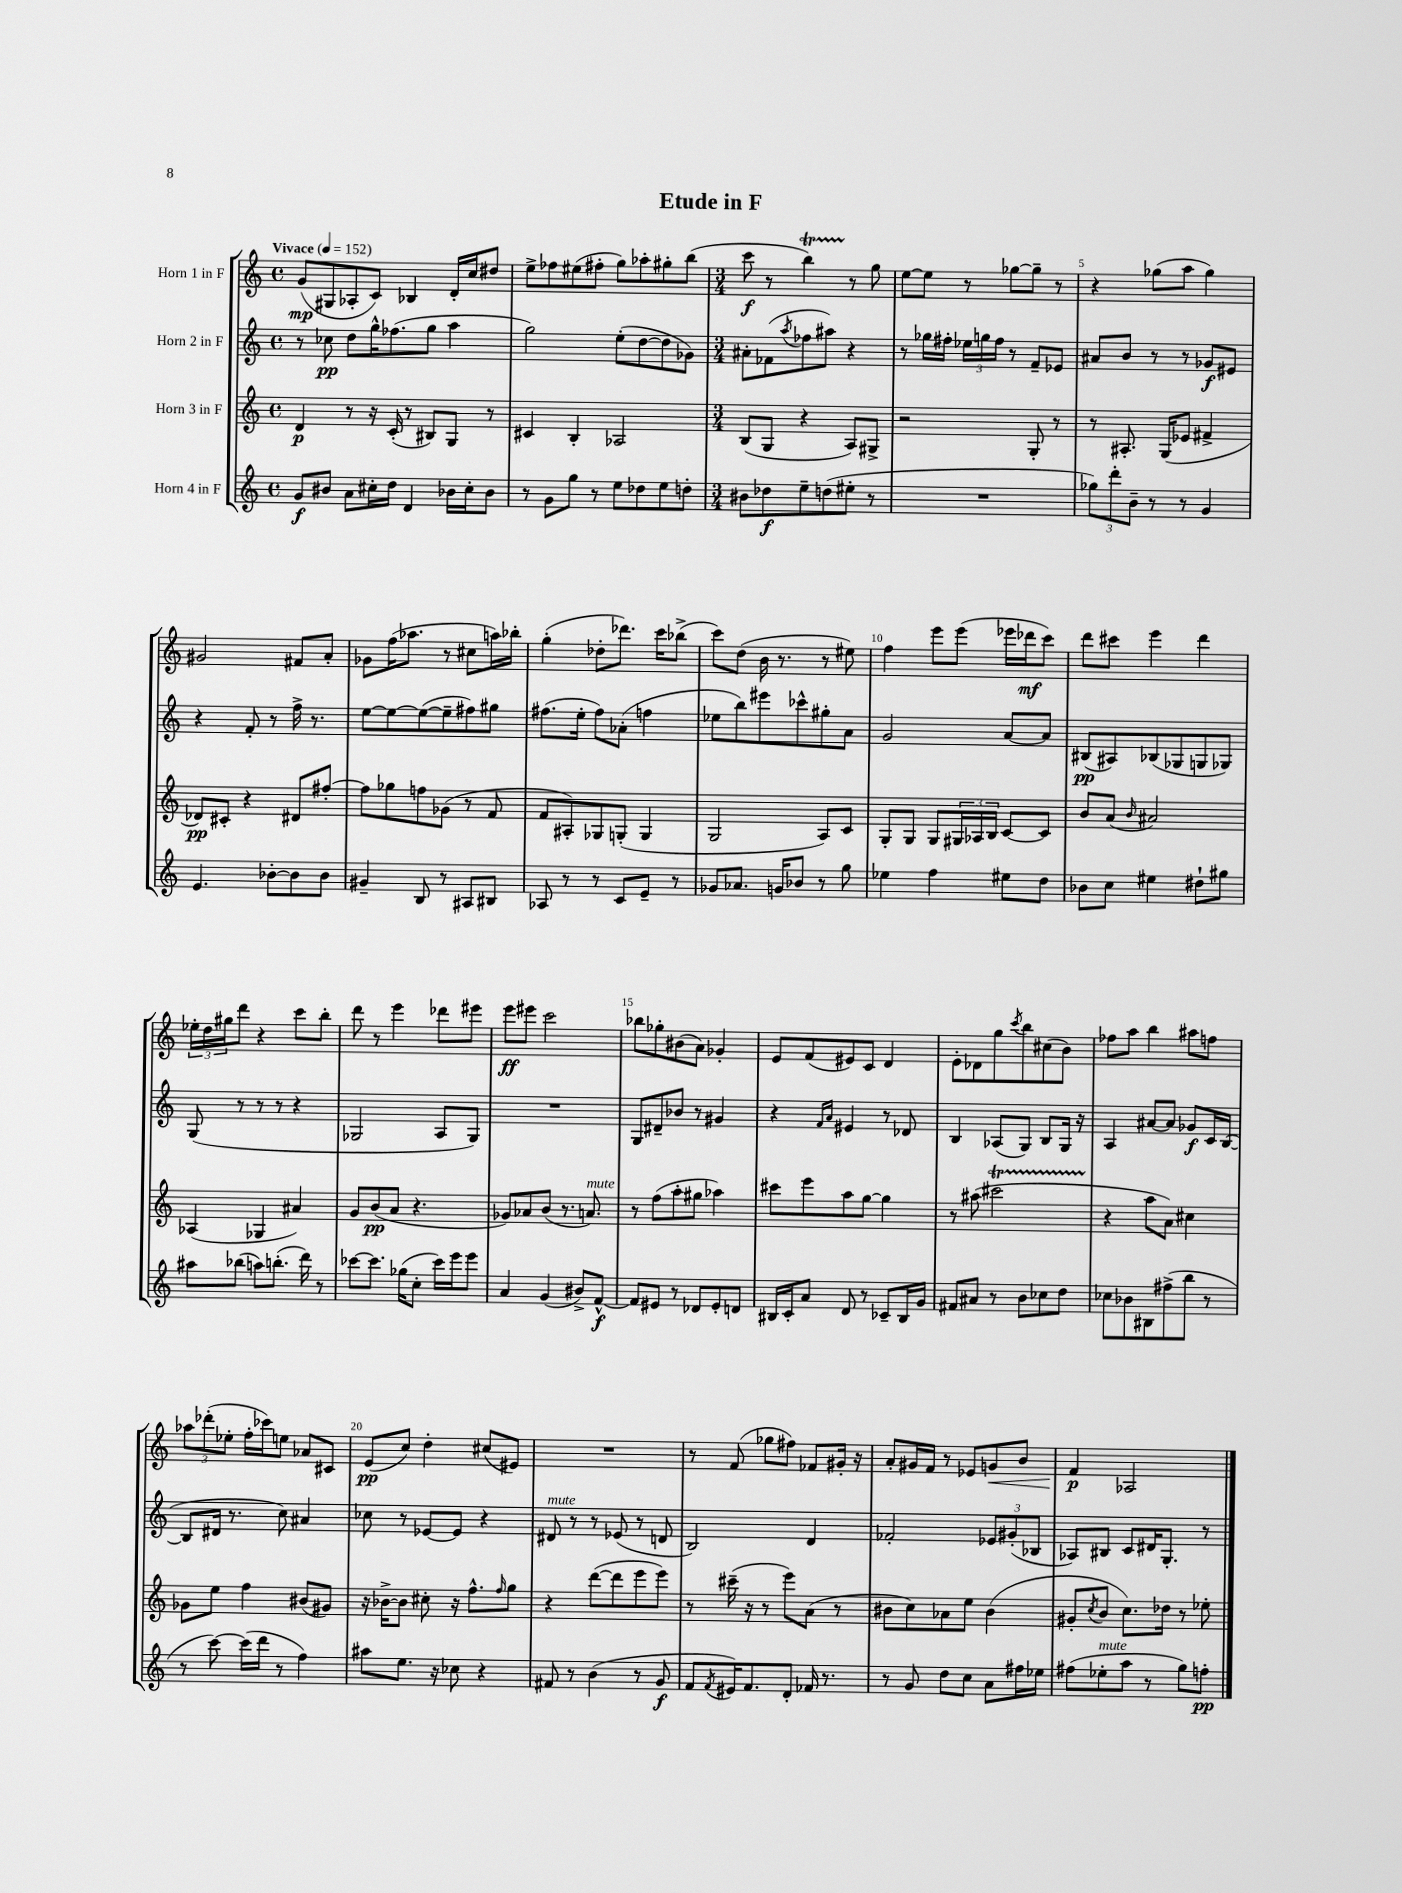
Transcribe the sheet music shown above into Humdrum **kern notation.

**kern	**kern	**kern	**kern
*staff4	*staff3	*staff2	*staff1
*clefG2	*clefG2	*clefG2	*clefG2
*k[]	*k[]	*k[]	*k[]
*M4/4	*M4/4	*M4/4	*M4/4
*met(c)	*met(c)	*met(c)	*met(c)
*MM152	*MM152	*MM152	*MM152
8g	4d	8r	(8g
8b#	.	8cc-	8G#
8a	8r	8dd	8A-'
16cc#'	16r	16gg^^	8c)
16dd	(16c'	(8.ff-	.
4d	8r	.	4B-
.	8B#)	8gg	.
16b-	8G	4aa	16d'
16cc#'	.	.	16cc
8b-	8r	.	8dd#
=	=	=	=
8r	4c#	2gg)	8ee^
8g	.	.	8ff-
8gg	4B'	.	(8ee#
8r	.	.	8ff#'
8ee	2A-	(8ee'	8gg)
8dd-	.	[8dd	8aa-'
8ee	.	8dd]	8gg#'
8dd'	.	8g-)	(8bb
=	=	=	=
*M3/4	*M3/4	*M3/4	*M3/4
8b#	(8B	8a#'	8ccc
8dd-	8G	(8f-	8r
.	.	8qaa	.
8ee~	4r	8ff-	4bb)
(8dd	.	8aa#)	.
8ee#'	8A)	4r	8r
8r	8G#^	.	8gg
=	=	=	=
2.r	2r	8r	[8ee
.	.	16gg-	8ee]
.	.	16ff#'	.
.	.	24ee-	8r
.	.	24gg	.
.	.	24ff#	.
.	.	8r	[8gg-
.	8G'	8f~	8gg-~]
.	8r	8e-	8r
=	=	=	=
12gg-)	8r	8a#	4r
12ddd'	.	.	.
.	8.A#'	8b	.
12b~	.	.	.
8r	.	8r	(8gg-
.	(16G	.	.
8r	8e-	8r	8aa
4g	4f#^	8g-	4gg-)
.	.	8e#	.
=	=	=	=
4.e	8d-)	4r	2g#
.	8c#'	.	.
.	4r	8f'	.
[8b-'	.	8r	.
8b-]	8d#	16ff^	8f#
.	.	8.r	.
8b-	[8ff#'	.	8a'
=	=	=	=
4g#~	8ff#]	[8ee	8g-
.	8gg-	8ee_	(16ff
.	.	.	8.aa-
8B	8ff	(8ee_	.
8r	(8g-	8ee~]	8r
8A#	8r	8ff#)	8cc#
8B#	8f	8gg#	16aa)
.	.	.	16bb-'
=	=	=	=
8A-	8f	(8.ff#	(4gg'
8r	8A#')	.	.
.	.	16ee'	.
8r	8G-	8ff#)	8dd-'
8c	(8G'	(8a-'	8.ddd-)
8e~	4G	4ff	.
.	.	.	16ccc
8r	.	.	(8bb-^
=	=	=	=
8g-	2G	8ee-	8ccc)
8.a-	.	8bb)	(8dd
.	.	8eee#	16b
16g	.	.	8.r
8b-	.	8ccc-^^	.
8r	8A)	8gg#'	8r
8gg	8c	8a	8ee#)
=	=	=	=
4ee-	8G'	2g	4ff
.	8G	.	.
4ff	8G	.	8eee
.	24G#	.	(8eee
.	24A-	.	.
.	24B	.	.
8ee#	[8c	[8a	16eee-
.	.	.	16ddd-
8dd	8c]	8a]	8ccc)
=	=	=	=
8b-	8b	(8B#	8ddd
8cc	(8a	8A#)	8ccc#
.	16qqb	.	.
4ee#	2a#)	(8B-	4eee
.	.	8G-	.
8dd#`	.	8G	4ddd
8gg#	.	8G-)	.
=	=	=	=
8aa#	(4A-	(8G	24ee-'
.	.	.	24dd
.	.	.	24gg#
(8bb-	.	8r	8ddd
8aa)	4G-	8r	4r
(8.bb'	.	8r	.
.	4a#)	4r	8ccc
16ddd)	.	.	.
8r	.	.	8bb'
=	=	=	=
[8ccc-	8g	2G-	8ddd
8.ccc-]	(8b	.	8r
.	8a	.	4eee
(16gg-	.	.	.
8cc'	4.r	.	.
16ccc-)	.	8A	8ddd-
16eee	.	.	.
8eee	.	8G-)	8eee#
=	=	=	=
4a	8g-)	2.r	8eee
.	8a-	.	8eee#
(4g	(8b	.	2ccc
.	8.r	.	.
8b#^)	.	.	.
.	8.a)	.	.
[8f^^	.	.	.
=	=	=	=
8f]	8r	8G	8bb-
8e#	(8ff	8d#~	8gg-'
8r	8aa'	8b-	(8b#
8d-	8gg#	8r	8a)
8e#'	4aa-)	4g#	4g-'
8d	.	.	.
=	=	=	=
16B#	8ccc#	4r	8e
16c'	.	.	.
8a	8eee	.	(8f
.	.	16qqf	.
.	.	16qqa	.
8d	8aa	4e#	8e#)
8r	[8gg	.	8c
8c-~	4gg]	8r	4d
16B#	.	8d-	.
16g	.	.	.
=	=	=	=
8f#	8r	4B	8e'
8a#	(8aa#	.	8d-
8r	2ccc#	(8A-	8gg
.	.	.	8qccc
8b	.	8G)	8bb
8cc-	.	8B	(8cc#
8dd	.	16G	8b)
.	.	16r	.
=	=	=	=
8cc-	4r	4A	8ff-
8b-	.	.	8aa
8B#	8aa	[8a#	4bb
(8ff#^	8a)	8a#]	.
8bb	4cc#	8g-	8aa#
8r	.	16c	8ff
.	.	([16B	.
=	=	=	=
8r	8g-	8B]	12aa-
.	.	.	(12ddd-'
[8ccc)	8ee	16d#	.
.	.	.	12ee-'
.	.	8.r	.
(16ccc]	4ff	.	16ff'
16ddd	.	.	16ccc-)
8r	.	8cc)	8ee
4ff)	(8b#	4a#	8a-
.	8g#)	.	8c#
=	=	=	=
8aa#	16r	8cc-	(8e
.	[16b-^	.	.
8.ee	8b-]	8r	8cc)
.	8cc#'	[8e-	4dd'
16r	.	.	.
8cc-	16r	8e-]	.
.	8.ff^^	.	.
4r	.	4r	(8cc#
.	16qqff	.	.
.	8gg	.	8e#)
=	=	=	=
8f#	4r	8d#	2.r
8r	.	8r	.
(4b	([8ddd	8r	.
.	8ddd]	(8e-	.
8r	8eee	8r	.
8g	8eee)	8d	.
=	=	=	=
8f	8r	2B)	8r
8qf	.	.	.
16e#)	(16ccc#~	.	(8f
8.f	16r	.	.
.	8r	.	8gg-
8d'	8eee)	.	8ff#)
16f-	(8a	4d	8f-
8.r	.	.	.
.	8r	.	16g#'
.	.	.	16r
=	=	=	=
8r	8b#	2f-'	8a'
8g	8cc)	.	16g#
.	.	.	16f
8dd	8a-	.	8r
8cc	8ee	.	8e-
8a	(4b#	12e-	8g
.	.	(12g#'	.
16ff#	.	.	8b
.	.	12B-	.
16ee-	.	.	.
=	=	=	=
(8ff#	8g#'	8A-)	4f
.	8qcc	.	.
8ee-'	8b	8B#	.
8aa	8.cc)	8c	2A-
8r	.	16d#	.
.	16dd-	8.G'	.
8gg)	8r	.	.
8ff'	8ee-'	8r	.
==	==	==	==
*-	*-	*-	*-
